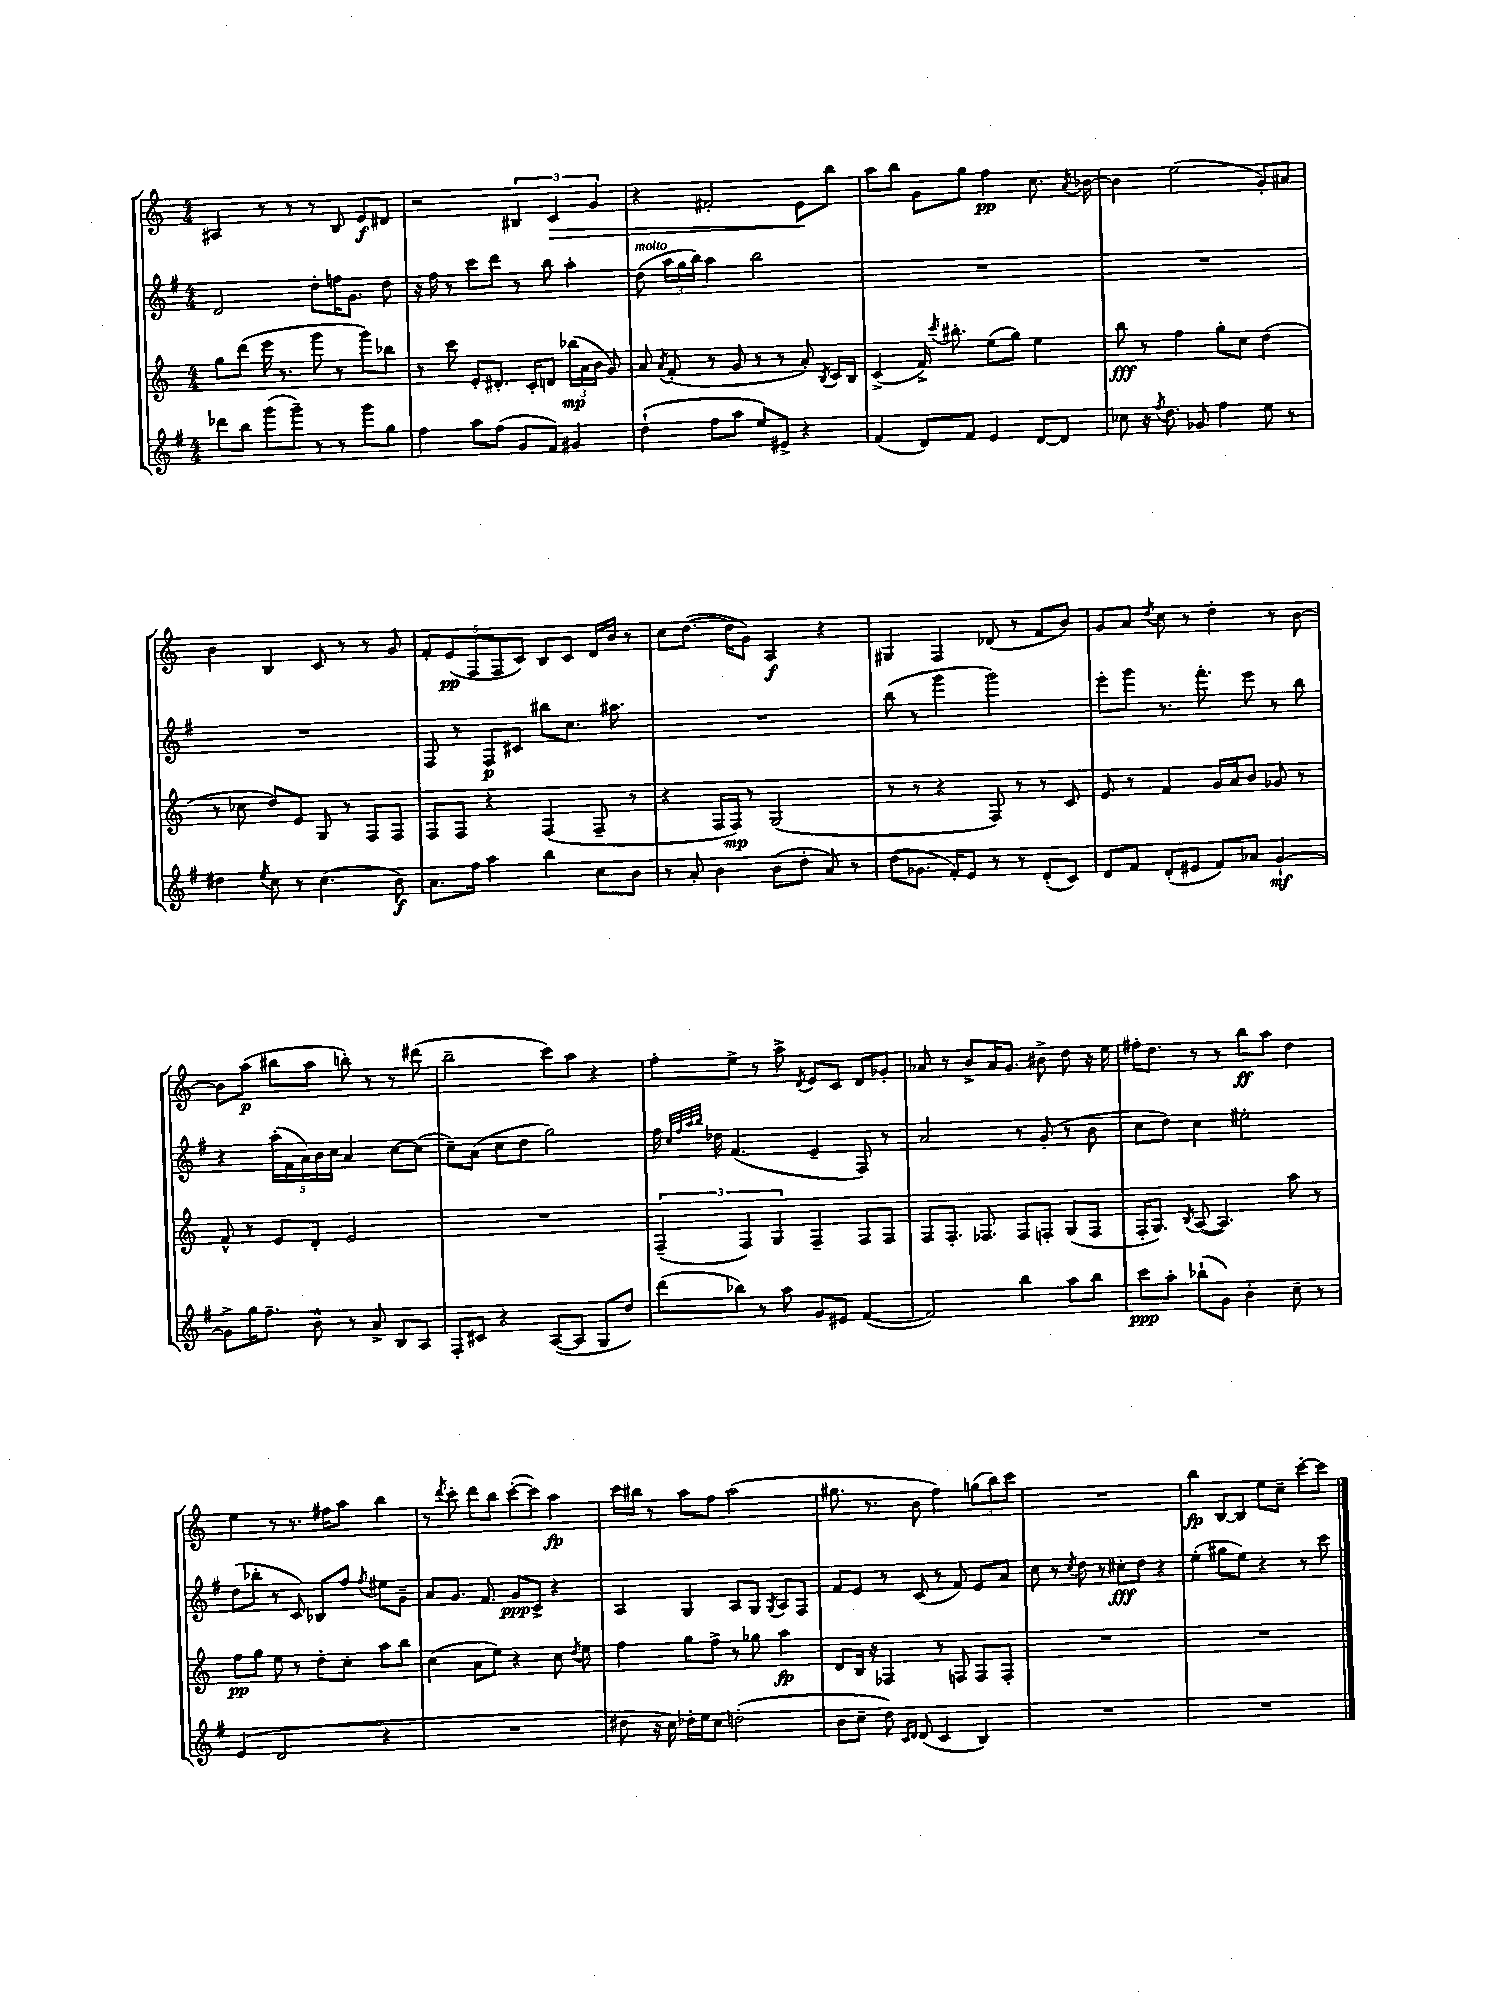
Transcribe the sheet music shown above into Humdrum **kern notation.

**kern	**kern	**kern	**kern
*staff4	*staff3	*staff2	*staff1
*clefG2	*clefG2	*clefG2	*clefG2
*k[f#]	*k[]	*k[f#]	*k[]
*M4/4	*M4/4	*M4/4	*M4/4
8ddd-	8gg	2d	4A#
8bb	(8ddd	.	.
(8ggg	16eee	.	8r
.	8.r	.	.
8ggg~)	.	.	8r
8r	8ggg	8dd'	8r
8r	8r	16ff	8B
.	.	8.g	.
8ggg	8ggg)	.	8e
8gg	8bb-	8dd	8d#
=	=	=	=
4ff#	8r	16r	2r
.	.	16ff#	.
.	8ccc	8r	.
8aa	8e'	8ccc	.
(8ff#	8.d#'	8ddd	.
8g	.	8r	6B#
.	16c'	.	.
8f#)	8d	8bb	.
.	.	.	6c
4g#	(24bb-	4aa'	.
.	24a	.	.
.	24b	.	6g
.	8g)	.	.
=	=	=	=
(4dd`	8a	(8dd	4r
.	8qa	.	.
.	(8f'	24aa	.
.	.	24gg	.
.	.	24bb)	.
8ff#	8r	4aa	2f#'
8aa	8g	.	.
8ee)	8r	2bb	.
8e#^	8r	.	.
4r	8a')	.	8e
.	8qB	.	.
.	16c	.	8bb
.	16B	.	.
=	=	=	=
(4f#	(4c^	1r	8aa
.	.	.	8bb
8d)	16f^)	.	8g
.	8qccc	.	.
.	8.bb#'	.	.
8f#	.	.	8gg
4e	(8ee	.	4ff
.	8gg)	.	.
[8d	4ee	.	8.cc
8d]	.	.	.
.	.	.	8qa
.	.	.	[16b-
=	=	=	=
8cc-	8bb	1r	4b-]
16r	8r	.	.
8qff#	.	.	.
8.dd	.	.	.
.	4ff	.	(2ee
8g-	.	.	.
4ff#	8gg'	.	.
.	8cc	.	.
8ee	(4dd	.	8g')
8r	.	.	8a#
=	=	=	=
4dd#	8r	1r	4b
.	8cc-	.	.
8qee	.	.	.
8cc	8dd)	.	4B
8r	8e	.	.
(4.cc	8G	.	8c
.	8r	.	8r
.	8F	.	8r
8b)	8F	.	8g
=	=	=	=
8.a	8F	8F#	10f'
.	.	.	(10e
.	8F	8r	.
16ff#	.	.	.
.	.	.	10F
4aa	4r	8F#	.
.	.	.	10F
.	.	8c#	.
.	.	.	10c)
4bb	(4F	8bb#	8B
.	.	8.cc	8c
8cc	8F~	.	16d
.	.	8.aa#	16b
8b	8r	.	8r
=	=	=	=
8r	4r	1r	8cc
8a'	.	.	([8.dd
4b	16F	.	.
.	16F)	.	16dd]
.	8r	.	8g)
(8b	(2G	.	4A
8dd'	.	.	.
8a)	.	.	4r
8r	.	.	.
=	=	=	=
(8dd	8r	(8bb	4G#
8.g-	8r	8r	.
.	4r	4ggg	4F
16f#')	.	.	.
8e	.	.	.
8r	8F)	2ggg)	(8d-
8r	8r	.	8r
(8d'	8r	.	8f
8c)	8c	.	8b)
=	=	=	=
8d	8e	8eee'	8g
8f#	8r	8ggg	8a
.	.	.	8qdd
(8d'	4f	8.r	8cc
8e#	.	.	8r
.	.	8.fff#'	.
8f#)	16g	.	4dd'
.	16a	.	.
8a-	8b	8eee	.
[4g`	8g-	8r	8r
.	8r	8bb	[8b
=	=	=	=
8g^]	8f^^	4r	8b]
16gg	8r	.	(8aa
8.ff#~	.	.	.
.	8e	(20aa'	8bb#
.	.	20f#	.
.	.	20a)	.
8b^^	8d'	.	8aa
.	.	20b	.
.	.	20cc	.
8r	2e	4a	8bb')
8a^	.	.	8r
8B	.	[8cc	8r
8A	.	(8cc]	(8ddd#
=	=	=	=
8F#'	1r	8cc~)	2bb~
8c#	.	(8a	.
4r	.	8cc	.
.	.	8dd	.
([8A	.	2gg)	8ccc)
8A]	.	.	8aa
8G	.	.	4r
8dd)	.	.	.
=	=	=	=
(8ddd	(6F~	16ff#	8ff'
.	.	32qqcc	.
.	.	32qqff#	.
.	.	32qqaa	.
.	.	32qqbb	.
.	.	16dd-	.
8bb-)	.	(4.f#	8ee^
.	6F)	.	.
8r	.	.	8r
.	6G	.	.
8aa	.	.	8aa^
.	.	.	8qd
8g	4F~	4e~	8e
8e#	.	.	8c
([4f#	8F	8F#)	8d
.	8F	8r	8g-'
=	=	=	=
2f#])	8F	2a	8a-
.	8.F'	.	8r
.	.	.	8b^
.	8.F-	.	.
.	.	.	16a-
.	.	.	8.g
4bb	8F-	8r	.
.	8F'	(8g'	8b#^
8aa	(8G	8r	8dd
8bb	8F	8b	16r
.	.	.	16ee
=	=	=	=
8ccc	16F'	8cc	16ff#'
.	8.G)	.	8.dd
8aa'	.	8dd)	.
.	8qB	.	.
(8bb-`	([8A	4cc	8r
8g)	4.A])	.	8r
4b'	.	2ee#'	8bb
.	.	.	8aa
8cc~	8aa	.	4dd
8r	8r	.	.
=	=	=	=
(4e	8ff	(8dd	4ee
.	8gg	8bb-'	.
2d	8ee	8r	8r
.	8r	8c)	8.r
.	8dd'	8B-	.
.	.	.	16ff#
.	8cc'	8ff#	8aa
.	.	8qff#	.
4r	8aa	8ee#	4bb
.	8bb	8g~	.
=	=	=	=
1r	(4cc	8a	8r
.	.	.	8qddd
.	.	8.g	8ccc'
.	8a	.	8ddd
.	.	8.f#	.
.	8ee)	.	8bb
.	4r	8g	([8ccc'
.	.	8c^	8ccc])
.	8cc	4r	4aa
.	8qdd	.	.
.	8ee	.	.
=	=	=	=
8dd#	4ff	4A	16ccc
.	.	.	16bb#
16r	.	.	8r
16cc)	.	.	.
16dd-'	8gg	4G	8aa
16ee	.	.	.
8cc	8ff^	.	8ff
(2dd'	8r	8A	(2aa
.	8gg-	8G	.
.	.	8qG	.
.	4aa	8A	.
.	.	8F#	.
=	=	=	=
8b	8d	8f#	8.gg#
8cc~	16B	8e	.
.	16r	.	8.r
8dd)	4F-	8r	.
16qqc	.	.	.
16qqd	.	.	.
(8d	.	(8c	8b
4c	8r	8r	4ff)
.	8F	8f#)	.
4B)	8F	8e	(12gg
.	.	.	12bb)
.	8F'	8a	.
.	.	.	12ccc
=	=	=	=
1r	1r	8cc	1r
.	.	8r	.
.	.	8qcc	.
.	.	8dd	.
.	.	8r	.
.	.	8cc#'	.
.	.	8dd	.
.	.	4r	.
=	=	=	=
1r	1r	(4ee'	4bb
.	.	8gg#	[8B
.	.	8ee)	8B]
.	.	4r	8ee
.	.	.	8cc~
.	.	8r	[8ccc'
.	.	8ccc	8ccc]
==	==	==	==
*-	*-	*-	*-
